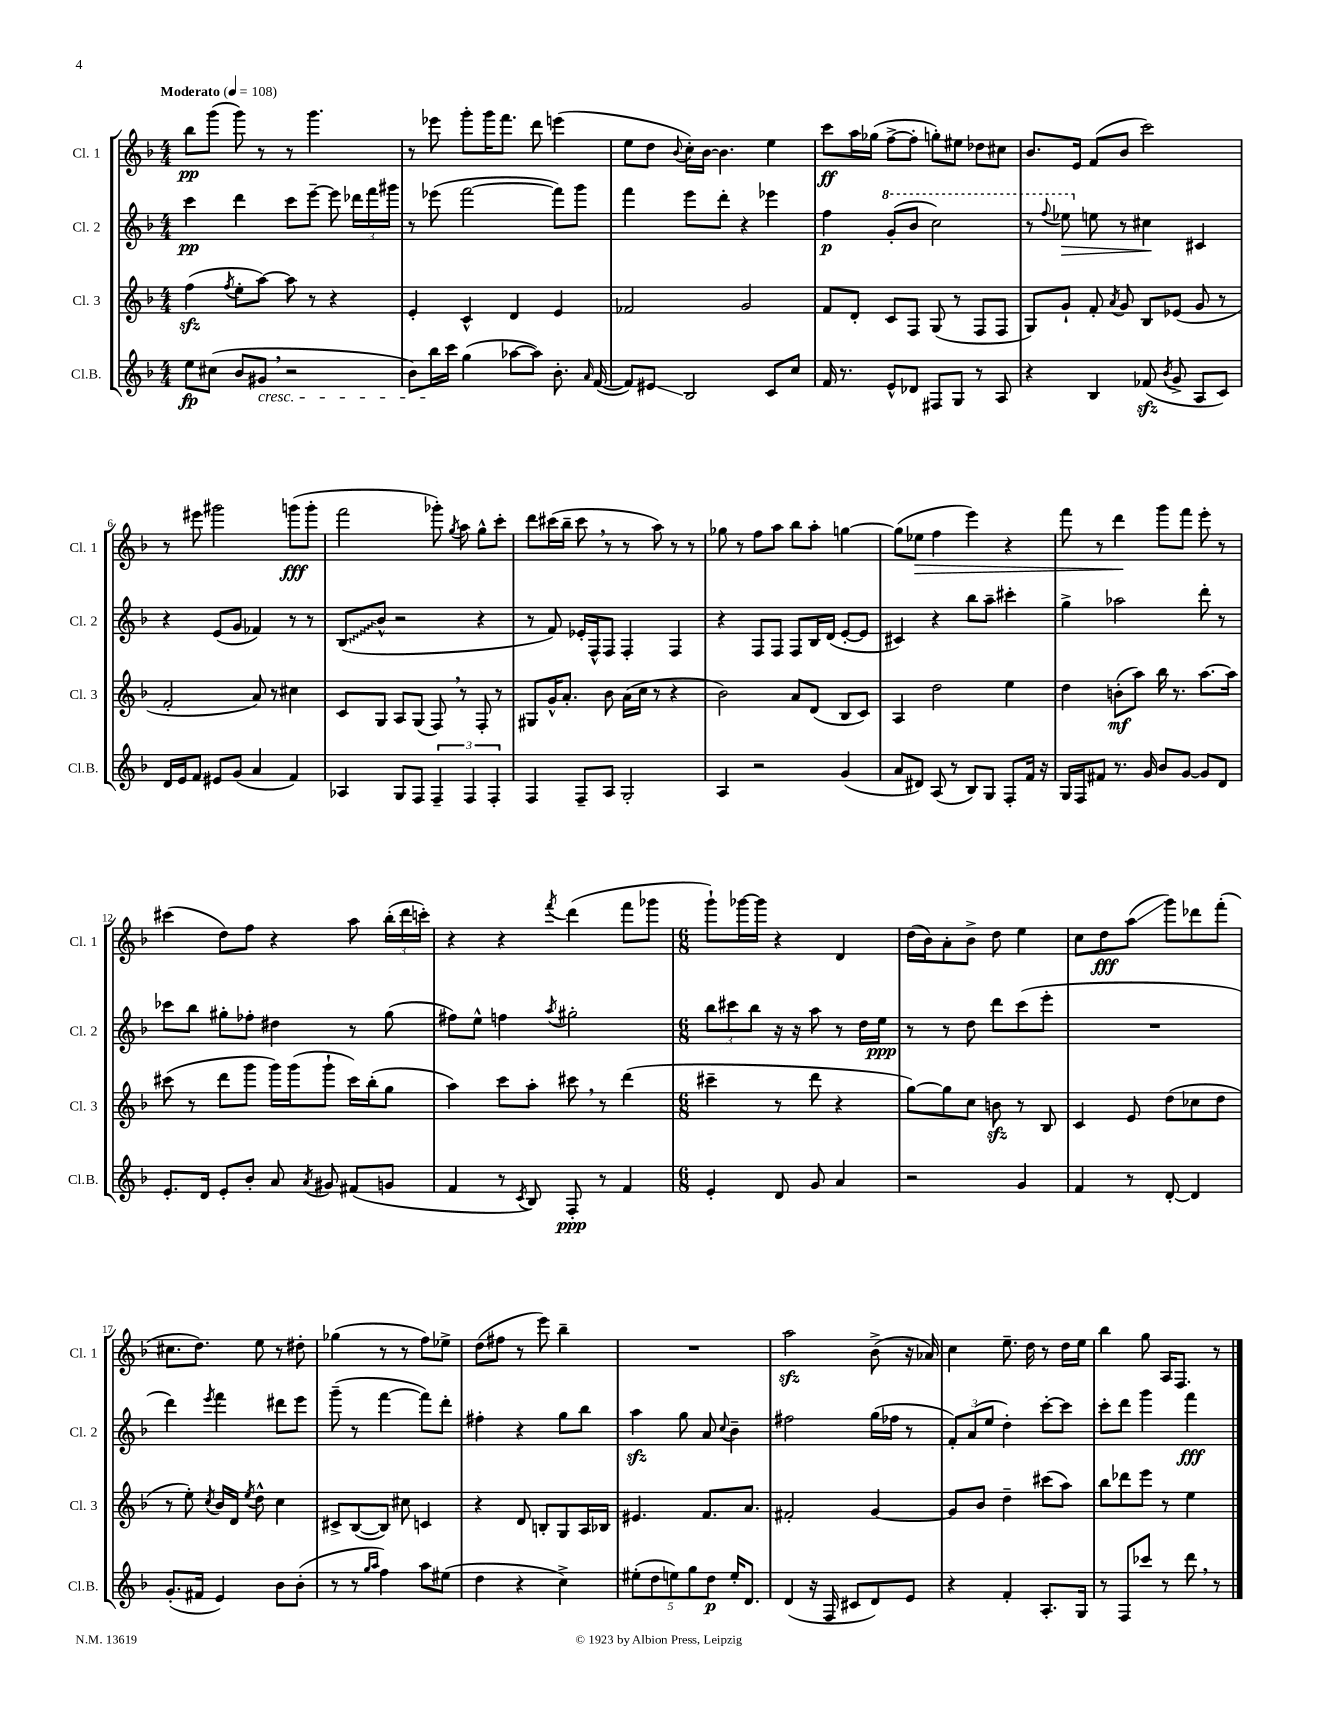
<<
\new StaffGroup <<
\new Staff = "s0" \with { instrumentName = "Cl. 1" shortInstrumentName = "Cl. 1" } {
    \clef treble \key f \major \numericTimeSignature \time 4/4 \tempo "Moderato" 4 = 108
    \autoBeamOff bes''8[\pp g'''8]( g'''8) r8 r8 g'''4. |
    r8 ees'''8 g'''8[-. g'''16 f'''8.] d'''8 e'''4( |
    e''8[ d''8] \appoggiatura { bes'8 } c''16[-.) bes'16]~ bes'4. e''4 |
    c'''8[\ff a''16 ges''16]( f''8[~-> f''8]-. g''8[-.) eis''8] des''8[ cis''8] |
    bes'8.[ e'16] f'8[( bes'8] c'''2) |
    r8 eis'''8 gis'''2 g'''8[\fff( g'''8]-. |
    f'''2 ges'''8-.) \acciaccatura { g''8 } a''8 g''8[-^ c'''8]-. |
    d'''8[ cis'''16( bes''16]-- cis'''8 \breathe r8 r8 a''8) r8 r8 |
    ges''8 r8 f''8[ a''8] bes''8[ a''8]-. g''4~ |
    g''8[( ees''8]\> f''4 e'''4) r4 |
    f'''8 r8 d'''4\! g'''8[ f'''8] e'''8-. r8 |
    cis'''4( d''8[) f''8] r4 a''8 \tuplet 3/2 { bes''16[-.( d'''16 c'''16]-.) } |
    r4 r4 \acciaccatura { f'''8 } d'''4( f'''8[ ges'''8] |
    \numericTimeSignature \time 6/8 g'''8[-!) ges'''16~ ges'''16] r4 d'4 |
    d''16[( bes'16) a'8-. bes'8]-> d''8 e''4 |
    c''8[ d''8\fff a''8]\glissando( g'''8[) des'''8 f'''8]-.( |
    cis''8.[ d''8.]) e''8 r8 dis''8-. |
    ges''4( r8 r8 f''8[) ees''8]-> |
    d''8[( fis''8] r8 e'''8) bes''4-- |
    R2. |
    a''2\sfz bes'8->( r16 aes'16) |
    c''4 e''8.-- d''16 r8 d''16[ e''16] |
    bes''4 g''8 a16[ f8.] r8 \bar "|." |
}
\new Staff = "s1" \with { instrumentName = "Cl. 2" shortInstrumentName = "Cl. 2" } {
    \clef treble \key f \major \numericTimeSignature \time 4/4
    \autoBeamOff c'''4\pp d'''4 c'''8[ e'''8]~-- e'''8 \tuplet 3/2 { des'''16[ f'''16 gis'''16] } |
    r8 ees'''8( f'''2~ f'''8[) g'''8] |
    f'''4 e'''8[ d'''8]-. r4 ees'''4 |
    f''4\p \ottava #1 g''8[-.( bes''8] c'''2) |
    r8 \appoggiatura { f'''8 } ees'''8\> \ottava #0 e''!8 r8 cis''4\! cis'4 |
    r4 e'8[( g'8] fes'4) r8 r8 |
    \once \override Glissando.style = #'zigzag bes8[\glissando( bes'8]-^ r2 r4 |
    r8 f'8) ees'16[-. f16-^ f8] f4-. f4 |
    r4 f8[ f8] f8[ bes16 d'16]( e'8[~-. e'8] |
    cis'4) r4 bes''8[ a''8]-- cis'''4-. |
    g''4-> aes''2 d'''8-. r8 |
    ces'''8[ bes''8] gis''8[-. fes''8]-. dis''4 r8 gis''8( |
    fis''8[) e''8]-^ f''4 \acciaccatura { a''8 } gis''2-. |
    \numericTimeSignature \time 6/8 \tuplet 3/2 { bes''8[ cis'''8 bes''8] } r16 r16 a''8 r8 d''16[ e''16]\ppp |
    r8 r8 d''8 d'''8[ c'''8( e'''8]-. |
    R2. |
    d'''4) \acciaccatura { e'''8 } f'''4 dis'''8[ e'''8] |
    g'''8--( r8 f'''4~ f'''8[) d'''8]-. |
    fis''4-. r4 g''8[ bes''8] |
    a''4\sfz g''8 a'8 \appoggiatura { c''8 } bes'4-- |
    fis''2 g''16[( fes''16] r8 |
    \tuplet 3/2 { f'8[-.) a'8( e''8] } d''4-.) c'''8[~-. c'''8] |
    c'''8[-. d'''8] g'''4 f'''4\fff \bar "|." |
}
\new Staff = "s2" \with { instrumentName = "Cl. 3" shortInstrumentName = "Cl. 3" } {
    \clef treble \key f \major \numericTimeSignature \time 4/4
    \autoBeamOff f''4\sfz( \acciaccatura { f''8 } e''8[-. a''8]~) a''8 r8 r4 |
    e'4-. c'4-^ d'4 e'4 |
    fes'2 g'2 |
    f'8[ d'8]-. c'8[ f8] g8( r8 f8[ f8] |
    g8[) g'8]-! f'8-. \acciaccatura { a'8 } g'8 bes8[ ees'8]( g'8 r8 |
    f'2-. a'8) r8 cis''4 |
    c'8[ g8] a8[ g8]( f8) \breathe r8 f8-. r8 |
    gis8[ g'16-^ a'8.]-. bes'8 a'16[( c''16] r8 r4 |
    bes'2) a'8[ d'8]( bes8[ c'8]) |
    a4 d''2 e''4 |
    d''4 b'8[-.\mf( a''8]) bes''16 r8. a''8.[~ a''16] |
    cis'''8( r8 d'''8[ g'''8] g'''16[) g'''16( g'''8]-! cis'''16[) bes''16-.( g''8] |
    a''4) c'''8[ a''8]-. cis'''8 \breathe r8 d'''4( |
    \numericTimeSignature \time 6/8 cis'''4-- r8 d'''8 r4 |
    g''8[~) g''8 c''8] b'8\sfz r8 bes8 |
    c'4 e'8 d''8[( ces''8 d''8] |
    r8 e''8-.) \acciaccatura { c''8 } bes'16[ d'16] \acciaccatura { e''8 } d''8-^ c''4 |
    cis'8[-> bes8~( bes8]) cis''8 c'4 |
    r4 d'8 b8[-. g8 a16 bes16] |
    eis'4. f'8.[ a'8.] |
    fis'2-. g'4~ |
    g'8[ bes'8] d''4-- cis'''8[( a''8]) |
    bes''8[ des'''8 e'''8] r8 e''4 \bar "|." |
}
\new Staff = "s3" \with { instrumentName = "Cl.B." shortInstrumentName = "Cl.B." } {
    \clef treble \key f \major \numericTimeSignature \time 4/4
    \autoBeamOff e''8[\fp cis''8]( bes'8[ gis'8]\cresc \breathe r2 |
    bes'8[) bes''16\! c'''16] g''4( aes''8[~ aes''8]) bes'8.-. \grace { a'16 } f'16~( |
    f'8[) eis'8]\glissando bes2 c'8[ c''8] |
    f'16 r8. e'8[-^ des'8] fis8[ g8] r8 a8 |
    r4 bes4 fes'8\sfz( \acciaccatura { bes'8 } g'8-> a8[ c'8]) |
    d'16[ e'16 f'8] eis'8[ g'8]( a'4 f'4) |
    aes4 g8[ f8] \tuplet 3/2 { f4-- f4 f4-. } |
    f4 f8[-- a8] g2-. |
    a4 r2 g'4( |
    a'8[ dis'8]) a8( r8 bes8[) g8] f8[-. f'16] r16 |
    g16[ f16 fis'8] r8. g'16 bes'8[ g'8]~ g'8[ d'8] |
    e'8.[-. d'16] e'8[-. bes'8]-. a'8 \acciaccatura { a'8 } gis'8 fis'8[( g'8] |
    f'4 r8 \acciaccatura { c'8 } bes8) f8-.\ppp r8 f'4 |
    \numericTimeSignature \time 6/8 e'4-. d'8 g'8 a'4 |
    r2 g'4 |
    f'4 r8 d'8~-. d'4 |
    g'8.[-.( fis'16] e'4) bes'8[ bes'8]-.( |
    r8 r8 \grace { g''16[ a''16] } f''4) a''8[ eis''8]( |
    d''4 r4 c''4->) |
    \tuplet 5/4 { eis''8[-.( d''8 e''8) g''8 d''8]\p } e''16[-. d'8.] |
    d'4( r16 f16 cis'8[ d'8) e'8] |
    r4 f'4-. a8.[-. g16] |
    r8 f8[ ces'''8] r8 d'''8 \breathe r8 \bar "|." |
}
>>
>>
